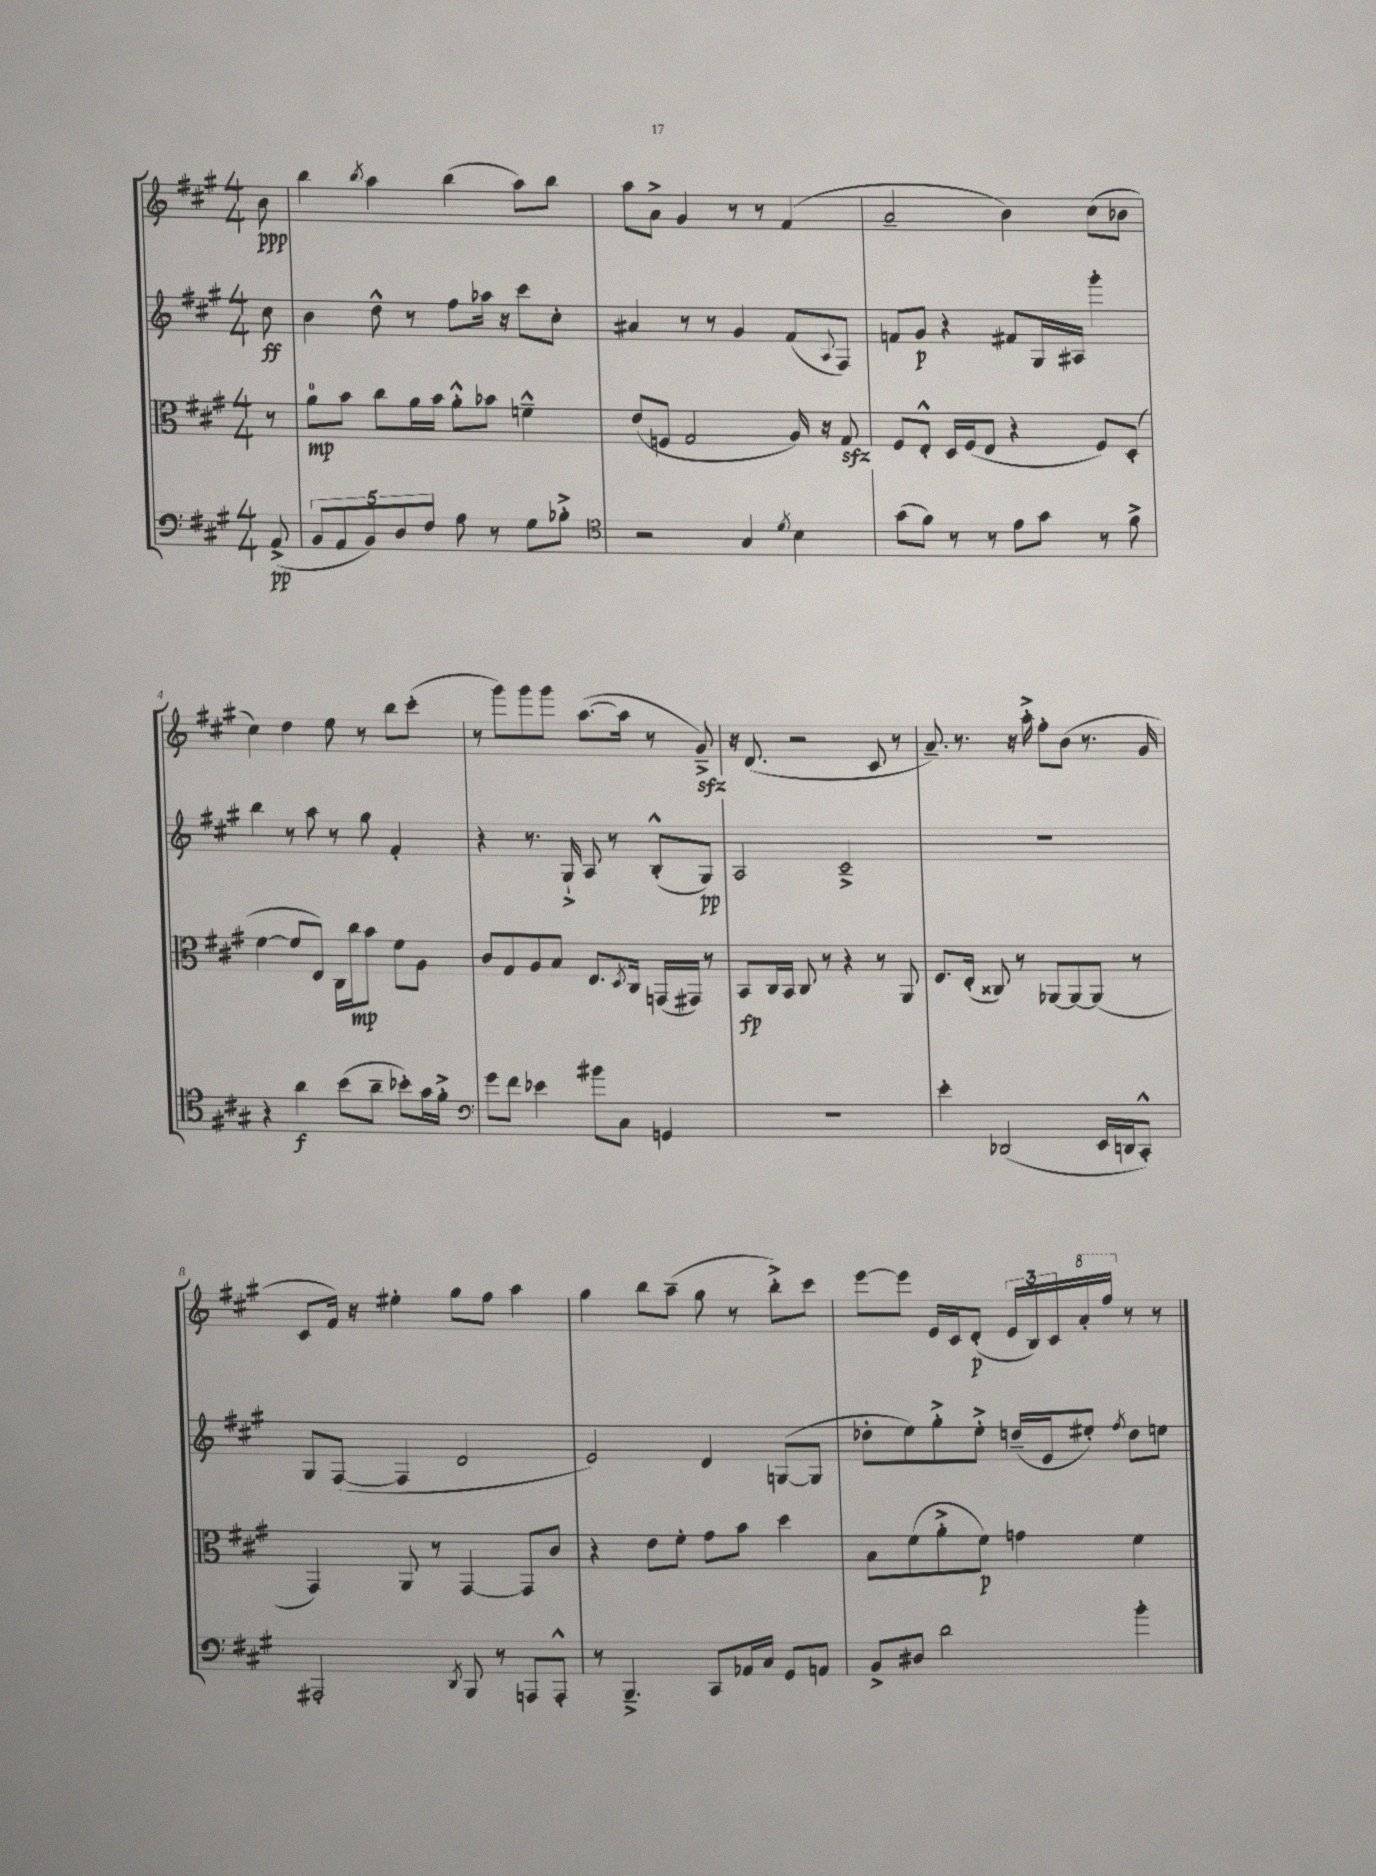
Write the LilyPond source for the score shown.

<<
\new StaffGroup <<
\new Staff = "s0" {
    \clef treble \key a \major \numericTimeSignature \time 4/4 \partial 8
    b'8\ppp |
    b''4 \acciaccatura { b''8 } a''4 b''4( a''8) b''8 |
    a''8 a'8-> gis'4 r8 r8 fis'4( |
    a'2-- b'4) cis''8( bes'8 |
    cis''4) d''4 e''8 r8 b''8 cis'''8-.( |
    r8 gis'''8) gis'''8 gis'''8 a''8.~( a''16 r8 gis'8--->\sfz) |
    r16 d'8.( r2 cis'8 r8 |
    a'8.--) r8. r16 a''16-.-> fis''8-. b'8( r8. gis'16 |
    cis'8 fis'16) r16 eis''4-. gis''8 fis''8 a''4 |
    gis''4 b''8 a''8--( gis''8 r8 b''8-.->) cis'''8 |
    e'''8~ e'''8 e'16 cis'16 d'8-.\p( \tuplet 3/2 { e'16 b16) cis'16 } \ottava #1 a''16-. fis'''16 \ottava #0 r8 r8 \bar "|." |
}
\new Staff = "s1" {
    \clef treble \key a \major \numericTimeSignature \time 4/4 \partial 8
    cis''8\ff |
    b'4 d''8-^ r8 fis''8 aes''16 r16 cis'''8 cis''8-. |
    ais'4 r8 r8 gis'4 fis'8( \appoggiatura { a8 } fis8) |
    f'8 gis'8\p r4 fis'8 gis16 ais16 gis'''4-. |
    b''4 r8 a''8 r8 gis''8 fis'4-. |
    r4 r8. gis16-!-> a8 r8 b8-.-^( gis8\pp) |
    a2 cis'2---> |
    R1 |
    gis8 fis8~( fis4 d'2 |
    e'2) d'4 g8~( g8 |
    des''8-. e''8) gis''8-.-> e''8-.-> d''16--( e'16 eis''8-.) \acciaccatura { fis''8 } d''8 e''8 \bar "|." |
}
\new Staff = "s2" {
    \clef alto \key a \major \numericTimeSignature \time 4/4 \partial 8
    r8 |
    a'8-0\mp b'8 cis''8 a'16 b'16 a'8-.-^ bes'8 f'4---^ |
    e'8( f8 gis2 a16) r16 gis8\sfz |
    fis8 e8-.-^ d16 fis16( e8 r4 fis8) d8-.( |
    fis'4~ fis'8 e8) cis16 cis''16\mp b'8 fis'8 a8 |
    cis'8 gis8 a8 b8 e8. \acciaccatura { d8 } cis16 g,16( gis,16) r8 |
    b,8\fp cis16 b,16 cis8 r8 r4 r8 a,8 |
    fis8. e16-.( cisis8) r8 aes,8~ aes,8~ aes,8( r8 |
    gis,4) a,8 r8 gis,4~ gis,8 cis'8 |
    r4 e'8 fis'8-. gis'8 b'8 d''4 |
    b8 fis'8( a'8-.-> fis'8\p) g'4 fis'4 \bar "|." |
}
\new Staff = "s3" {
    \clef bass \key a \major \numericTimeSignature \time 4/4 \partial 8
    a,8->\pp( |
    \tuplet 5/4 { b,8 a,8 b,8) d8 fis8 } a8 r8 gis8 bes8-.-> |
    \clef tenor r2 gis4 \acciaccatura { d'8 } b4 |
    gis'8( fis'8) r8 r8 e'8 gis'8 r8 fis'8-> |
    r4 a'4\f b'8( a'8-- bes'8-.) gis'16 fis'16-.-> |
    \clef bass gis'8 fis'8 ees'4 bis'8 cis8 g,4 |
    R1 |
    e'4-. des,2( e,16 d,16 cis,8-.-^) |
    ais,,2-. \acciaccatura { d,8 } b,,8 r8 a,,8 a,,8-.-^ |
    r8 b,,4.---> cis,8 aes,16 cis16 gis,8 a,8 |
    b,8-> dis8 d'2 b'4-. \bar "|." |
}
>>
>>
